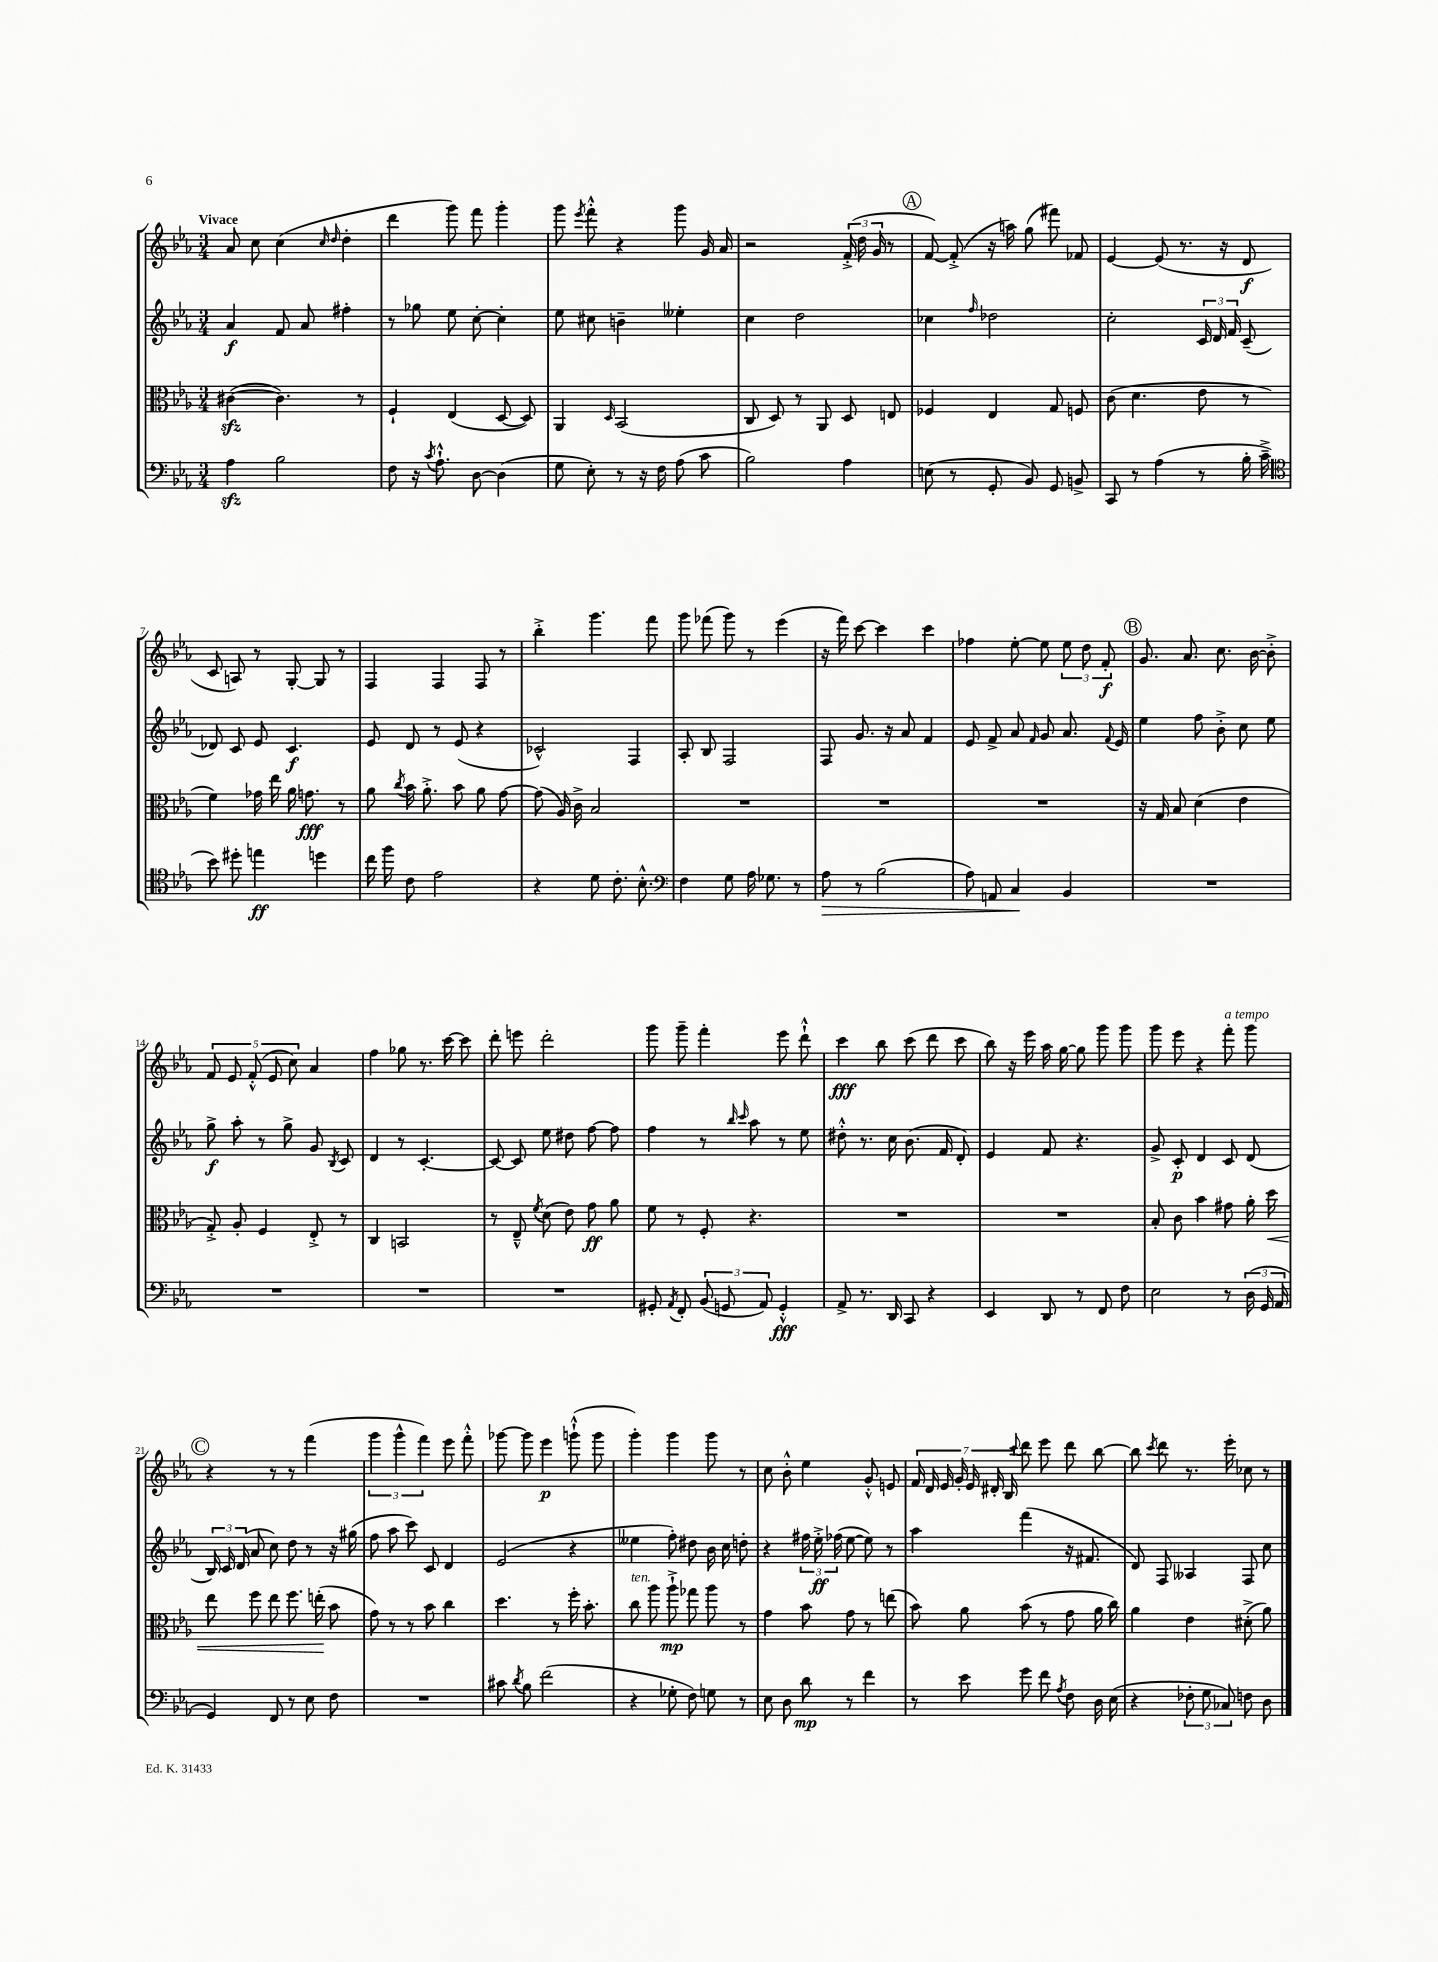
<<
\new StaffGroup <<
\new Staff = "s0" {
    \clef treble \key ees \major \numericTimeSignature \time 3/4 \tempo "Vivace"
    \autoBeamOff aes'8 c''8 c''4( \grace { c''16 d''16 } d''4-. |
    d'''4 g'''8) f'''8 g'''4-. |
    g'''8 \acciaccatura { ees'''8 } f'''8-.-^ r4 g'''8 g'16 aes'16 |
    r2 \tuplet 3/2 { f'16-.->( d''16 g'16 } r8 |
    \mark \markup { \circle "A" } f'8~) f'8-.->( r16 a''16) g''8( fis'''8) fes'8 |
    ees'4~ ees'8( r8. r16 d'8\f |
    c'8 a8) r8 g8~-. g8 r8 |
    f4 f4 f8 r8 |
    bes''4-.-> g'''4. f'''8 |
    g'''8 fes'''8( g'''8) r8 ees'''4( |
    r16 f'''16) c'''8~ c'''4 c'''4 |
    fes''4 ees''8~-. ees''8 \tuplet 3/2 { ees''8 d''8 f'8-.\f } |
    \mark \markup { \circle "B" } g'8. aes'8. c''8. bes'16~ bes'8-.-> |
    \tuplet 5/4 { f'8 ees'8 f'8-.-^( ees'8 c''8) } aes'4 |
    f''4 ges''8 r8. c'''16~ c'''8 |
    d'''8-. e'''8 d'''2-. |
    g'''8 g'''8-- f'''4-. ees'''8 d'''8-!-^ |
    c'''4\fff bes''8 c'''8( d'''8 c'''8 |
    bes''8) r16 ees'''16 aes''16 g''16~ g''8 g'''8 g'''8 |
    g'''8 ees'''8 r4 f'''8-.^\markup { \italic "a tempo" } g'''8 |
    \mark \markup { \circle "C" } r4 r8 r8 f'''4( |
    \tuplet 3/2 { g'''4 g'''4-^ f'''4) } ees'''8 f'''8-.-^ |
    ges'''8~ ges'''8 ees'''4\p g'''8-!-^( g'''8 |
    g'''4-.) g'''4 g'''8 r8 |
    c''8 bes'8-.-^ ees''4 g'8-.-^ e'8 |
    \tuplet 7/4 { f'16 d'16 ees'16 g'16-. ees'16 dis'16-. bes16 } \appoggiatura { c'''8 } d'''8 ees'''8 d'''8 bes''8~ |
    bes''8 \acciaccatura { c'''8 } d'''8 r8. ees'''16-. ces''8 r8 \bar "|." |
}
\new Staff = "s1" {
    \clef treble \key ees \major \numericTimeSignature \time 3/4
    \autoBeamOff aes'4\f f'8 aes'8 fis''4-. |
    r8 ges''8 ees''8 c''8~-. c''4-. |
    ees''8 cis''8 b'4-- eeses''4-. |
    c''4 d''2 |
    \mark \markup { \circle "A" } ces''4 \grace { f''16 } des''2 |
    c''2-. \tuplet 3/2 { c'16 d'16 f'16 } c'8--( |
    des'8) c'8 ees'8 c'4.\f |
    ees'8 d'8 r8 ees'8( r4 |
    ces'2-^) f4 |
    aes8-. bes8 f2 |
    f8 g'8. r16 aes'8 f'4 |
    ees'8 f'8-> aes'8 \grace { f'16 } g'8 aes'8. \appoggiatura { f'8 } ees'16 |
    \mark \markup { \circle "B" } ees''4 f''8 bes'8-.-> c''8 ees''8 |
    g''8->\f aes''8-. r8 g''8-> g'8 \acciaccatura { bes8 } c'8 |
    d'4 r8 c'4.~-. |
    c'8~ c'8 ees''8 dis''8 f''8~ f''8 |
    f''4 r8 \grace { bes''16 c'''16 } aes''8 r8 ees''8 |
    dis''8-.-^ r8. c''16 bes'8.( f'16 d'8-.) |
    ees'4 f'8 r4. |
    g'8-> c'8-.\p d'4 c'8 d'8( |
    \mark \markup { \circle "C" } \tuplet 3/2 { bes16) c'16 d'16( } aes'8 c''8) d''8 r8 r16 gis''16( |
    f''8 aes''8 c'''8) c'8 d'4 |
    ees'2( r4 |
    eeses''4 f''8-.) dis''8 bes'16 c''16 d''8-. |
    r4 \tuplet 3/2 { fis''16 ees''16-.->\ff fes''16( } ees''8~ ees''8) r8 |
    aes''4 f'''4( r16 fis'8. |
    d'8) f8 aeses4 f8 c''8 \bar "|." |
}
\new Staff = "s2" {
    \clef alto \key ees \major \numericTimeSignature \time 3/4
    \autoBeamOff cis'4~\sfz( cis'4.) r8 |
    f4-! ees4( d8~ d8) |
    aes,4 \grace { d16 } bes,2( |
    c8 d8) r8 aes,8 d8 e8 |
    \mark \markup { \circle "A" } fes4 ees4 g8 f8 |
    c'8( d'4. ees'8 r8 |
    f'4) ges'16 ees''16 aes'16 g'8.\fff r8 |
    aes'8 \acciaccatura { c''8 } bes'16 aes'8.-.-> bes'8 aes'8 g'8~ |
    g'8( aes16) c'16-> bes2 |
    R2. |
    R2. |
    R2. |
    \mark \markup { \circle "B" } r16 g16 bes8 d'4( ees'4 |
    g8-.->) aes8-. f4 ees8-.-> r8 |
    c4 b,2 |
    r8 ees8---^ \acciaccatura { f'8 } d'8( ees'8) g'8\ff aes'8 |
    f'8 r8 f8-. r4. |
    R2. |
    R2. |
    bes8-. c'8 bes'4 gis'8 aes'16-. d''16\< |
    \mark \markup { \circle "C" } ees''8 f''8 ees''8 f''8. e''16-.\!( bes'8 |
    g'8) r8 r8 bes'8 c''4 |
    d''4. r8 f''16-. bes'8.-. |
    c''8^\markup { \italic "ten." } aes''8 aes''8-!->\mp ges''8 aes''8 r8 |
    g'4 bes'8 g'8 r8 e''8( |
    bes'8) aes'8 bes'8( r8 g'8 aes'16 c''16) |
    aes'4 ees'4 dis'8-.->( aes'8) \bar "|." |
}
\new Staff = "s3" {
    \clef bass \key ees \major \numericTimeSignature \time 3/4
    \autoBeamOff aes4\sfz bes2 |
    f8 r16 \acciaccatura { c'8 } aes8.-!-^ d8~ d4( |
    g8 ees8-.) r8 r16 f16 aes8( c'8 |
    bes2) aes4 |
    \mark \markup { \circle "A" } e8( r8 g,8-. bes,8) g,8 b,8-> |
    c,8 r8 aes4( r8 bes16-. c'16---> |
    \clef tenor bes'8) dis''8-. e''4\ff d''4 |
    c''16 f''16 c'8 ees'2 |
    r4 d'8 c'8.-. bes8.-.-^ |
    \clef bass f4 g8 aes16 ges8. r8 |
    aes8\> r8 bes2( |
    aes8) a,8 c4\! bes,4 |
    \mark \markup { \circle "B" } R2. |
    R2. |
    R2. |
    R2. |
    gis,8-. \acciaccatura { aes,8 } f,8-. \tuplet 3/2 { bes,8( g,8 aes,8) } g,4-.-^\fff |
    aes,8-> r8. d,16 c,8 r4 |
    ees,4 d,8 r8 f,8 f8 |
    ees2 r8 \tuplet 3/2 { d16( g,16 aes,16 } |
    \mark \markup { \circle "C" } g,4) f,8 r8 ees8 f8 |
    R2. |
    cis'8 \acciaccatura { d'8 } bes8 f'2( |
    r4 ges8-. f8) g8 r8 |
    ees8 d8 d'8\mp r8 f'4 |
    r8 ees'8 g'8 f'8 \acciaccatura { aes8 } f8 d16 ees16( |
    r4 \tuplet 3/2 { fes8-. g8 ces8) } f8 d8 \bar "|." |
}
>>
>>
